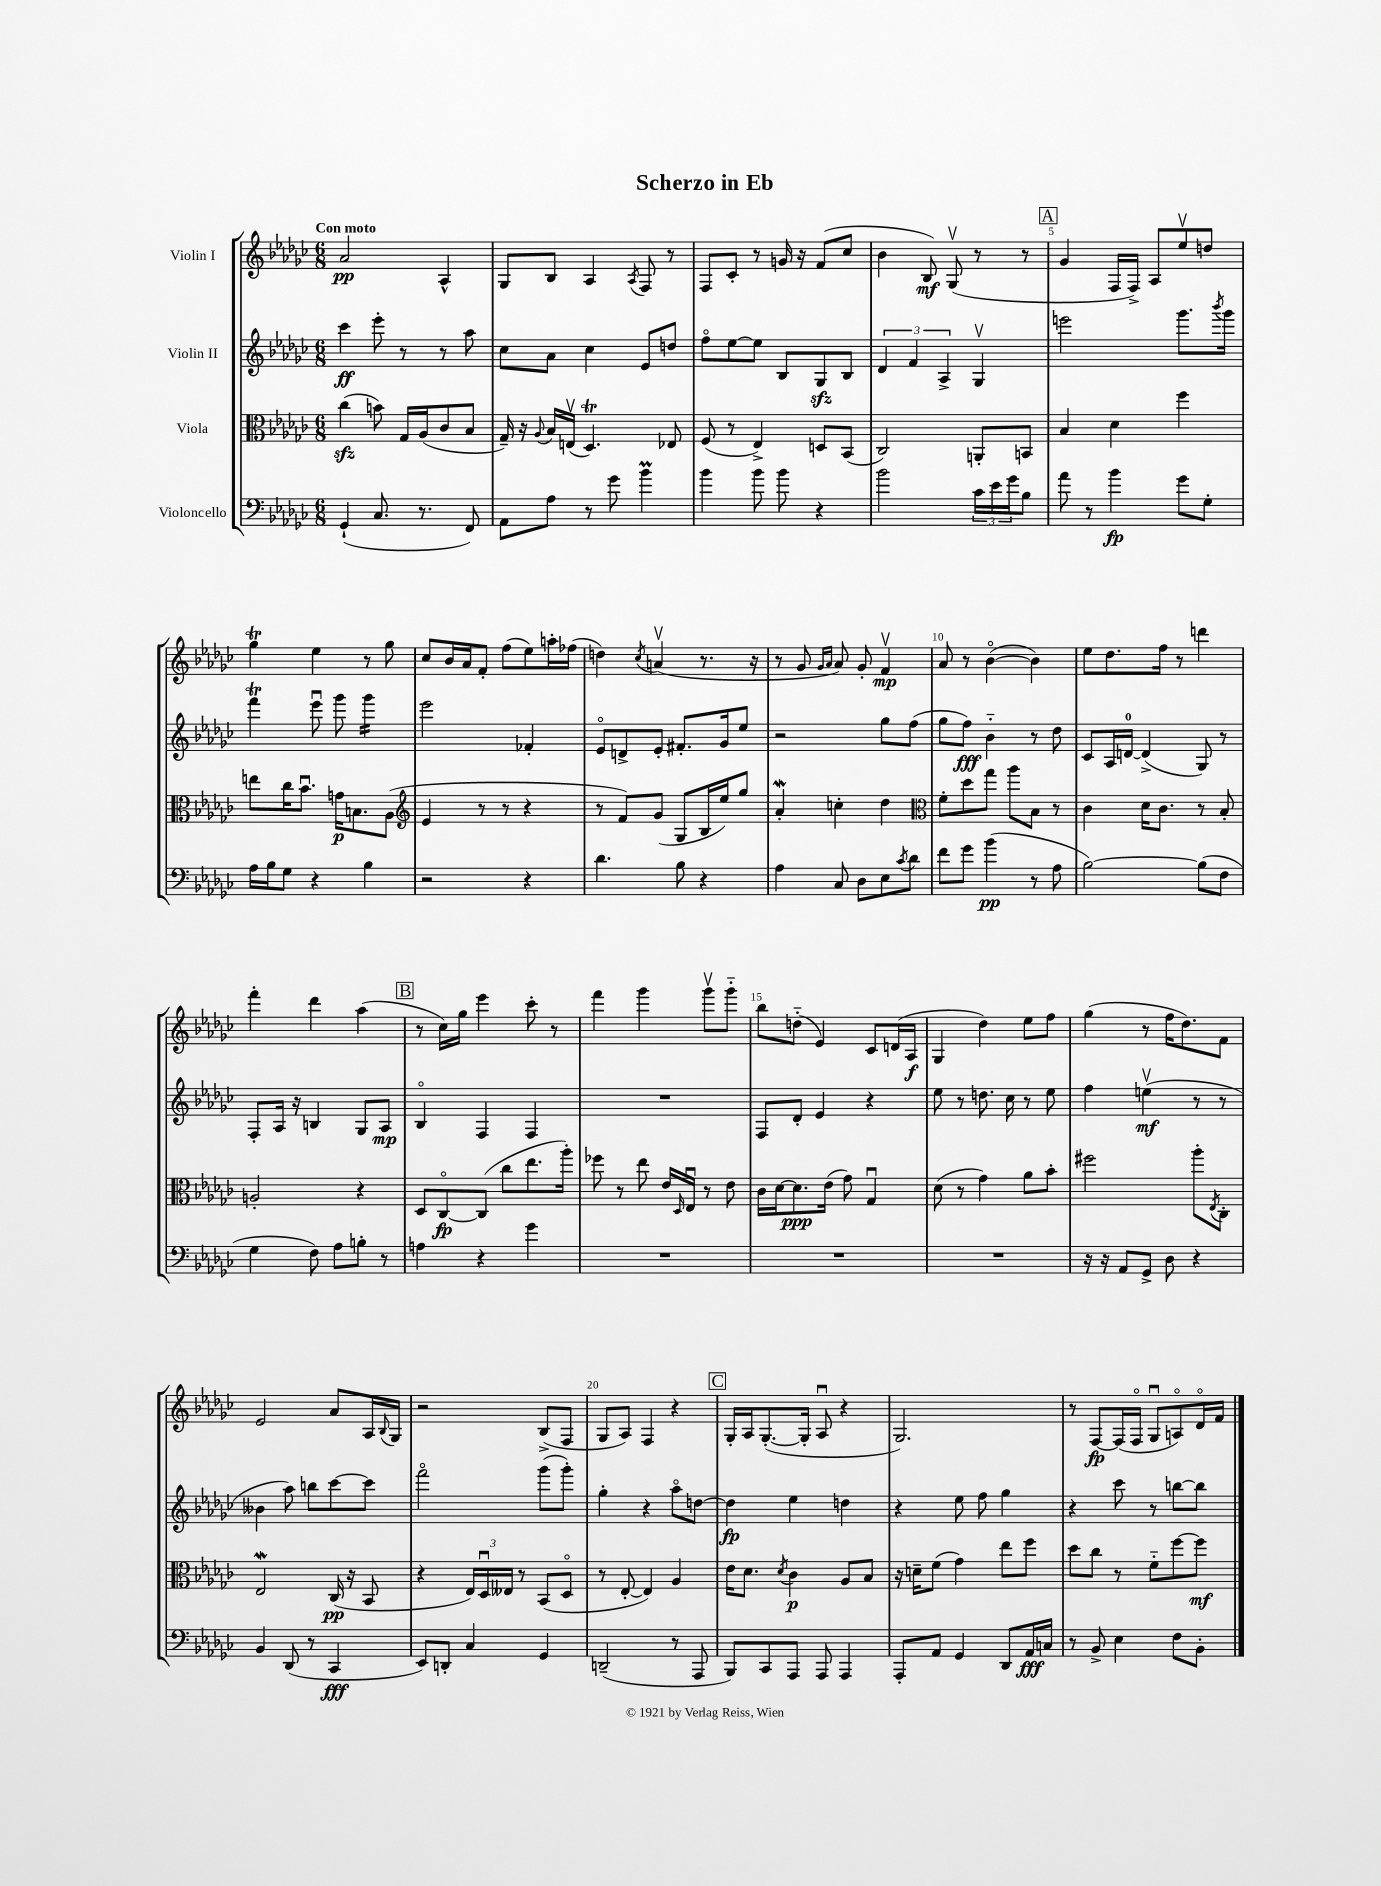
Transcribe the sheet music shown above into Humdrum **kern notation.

**kern	**kern	**kern	**kern
*staff4	*staff3	*staff2	*staff1
*clefF4	*clefC3	*clefG2	*clefG2
*k[b-e-a-d-g-c-]	*k[b-e-a-d-g-c-]	*k[b-e-a-d-g-c-]	*k[b-e-a-d-g-c-]
*M6/8	*M6/8	*M6/8	*M6/8
(4GG-`/	(4cc-\	4ccc-\	2a-/
8.C-/	8b\)	8eee-'\	.
.	16G-/LL	8r	.
8.r	(16A-/J	.	.
.	8c-/	8r	4A-^^/
8FF/)	8B-/J	8aa-\	.
=	=	=	=
8AA-\L	16G-~/)	8cc-\L	8G-/L
.	16r	.	.
.	8qqA-/	.	.
8A-\J	16B-/LL	8a-\J	8B-/J
.	(16Ev/JJ	.	.
8r	4.D-/)	4cc-\	4A-/
8g-\	.	.	.
.	.	.	8qA-/
4b-\	.	8e-/L	8F/
.	8E-/	8dd/J	8r
=	=	=	=
4b-\	(8F/	8ffo\L	8F/L
.	8r	[8ee-\	8c-'/J
8b-\	4E-^/)	8ee-\]J	8r
8b-\	.	8B-/L	16g/
.	.	.	16r
4r	8D/L	8G-/	(8f/L
.	(8BB-/J	8B-/J	8cc-/J
=	=	=	=
2b-\	2C-/)	6d-/	4b-\
.	.	6f/	.
.	.	.	8B-/)
.	.	6A-^/	.
.	.	.	(8G-v/
24c-\LL	8AA'/L	4G-v/	8r
24e-\	.	.	.
24g-\J	.	.	.
8B-\J	8BB/J	.	8r
=	=	=	=
8a-\	4B-/	2eee\	4g-/
8r	.	.	.
4b-\	4d-\	.	16F/LL
.	.	.	16F^/JJ)
.	.	.	8A-/L
8g-\L	4ff\	8.ggg-\L	8ee-v/
8G-'\J	.	.	8dd/J
.	.	8qbbb-/	.
.	.	16ggg-\Jk	.
=	=	=	=
16A-\LL	8ee\L	4fff\	4gg-\
16B-\J	.	.	.
8G-\J	16cc-\K	.	.
.	8.b-u\J	.	.
4r	.	8eee-u\	4ee-\
.	16g\LK	8ggg-\	.
.	8.B\	.	.
4B-\	.	4ggg-\	8r
.	(8A-\J	.	8gg-\
=	=	=	=
*	*clefG2	*	*
2r	4e-/	2eee-\	8cc-/L
.	.	.	16b-/L
.	.	.	16a-/J
.	8r	.	8f'/J
.	8r	.	(8ff\L
4r	4r	4f-'/	8ee-\)
.	.	.	16aa'\L
.	.	.	(16ff-\JJ
=	=	=	=
4.d-\	8r	8e-o/L	4dd\)
.	8f/L)	8d^/	.
.	.	.	8qcc-/
.	(8g-/J	8e-'/J	(4av/
8B-\	8G-/L	8.f#'/L	.
4r	16B-/L	.	8.r
.	16ee-/J)	16g-/k	.
.	8gg-/J	8ee-/J	.
.	.	.	16r
=	=	=	=
4A-\	4a-'/	2r	8r
.	.	.	8g-/
.	.	.	16qqg-/LL
.	.	.	16qqa-/JJ
8C-/	4cc'\	.	8a-/)
8D-\L	.	.	8g-'/
8E-\	4dd-\	8gg-\L	4fv/
8qc-/	.	.	.
8d-\J	.	(8ff\J	.
=	=	=	=
*	*clefC3	*	*
8f\L	8f'\L	8gg-\L	8a-/
8g-\J	8dd-\	8ff\J)	8r
(4b-\	8gg-\J	4b-'~\	([4b-o\
.	8aa-\L	.	.
8r	8B-\J	8r	4b-\])
8A-\	8r	8dd-\	.
=	=	=	=
[2B-\)	4c-\	8c-/L	8ee-\L
.	.	16A-/L	8.dd-\
.	.	[16d/JJ	.
.	16d-\LK	(4d^/]	.
.	8.c-\J	.	16ff\Jk
.	.	.	8r
(8B-\]L	8r	8G-/)	4ddd\
8F\J	8B-'/	8r	.
=	=	=	=
4G-\	2A'/	8F'/L	4fff'\
.	.	16A-/Jk	.
.	.	16r	.
8F\)	.	4B/	4ddd-\
8A-\L	.	.	.
8B'\J	4r	8G-/L	(4aa-\
8r	.	8A-/J	.
=	=	=	=
4A\	8D-/L	4B-o/	8r
.	[8C-o/	.	16cc-\LL)
.	.	.	16gg-\JJ
4r	(8C-/]J	4F/	4eee-\
.	8cc-\L	.	.
4g-\	8.ee-\	4F/	8ccc-'\
.	.	.	8r
.	16aa-'\Jk)	.	.
=	=	=	=
2.r	8ff-\	2.r	4fff\
.	8r	.	.
.	8ee-\	.	4ggg-\
.	16e-/LL	.	.
.	16qqD-/	.	.
.	16E-u/JJ	.	.
.	8r	.	8ggg-v\L
.	8e-\	.	8ggg-'~\J
=	=	=	=
2.r	16c-\LL	8F/L	8bb-\L
.	[16d-\J	.	.
.	8.d-\]	8d-'/J	(8dd'~\J
.	.	4e-/	4e-/)
.	(16e-\Jk	.	.
.	8g-\)	.	.
.	4G-u/	4r	8c-/L
.	.	.	(16d/L
.	.	.	16A-/JJ
=	=	=	=
2.r	(8d-\	8ee-\	4G-/
.	8r	8r	.
.	4g-\)	8.dd\	4dd-\)
.	.	16cc-\	.
.	8a-\L	8r	8ee-\L
.	8b-'\J	8ee-\	8ff\J
=	=	=	=
16r	2ff#\	4ff\	(4gg-\
16r	.	.	.
8AA-/L	.	.	.
8GG-^/J	.	(4eev\	8r
8D-\	.	.	16ff\LK
.	.	.	8.dd-\)
4r	8aa-'\L	8r	.
.	8qE-/	.	.
.	8C-'\J	8r	8f\J
=	=	=	=
4BB-/	2E-/	4b--\	2e-/
(8DD-/	.	8aa-\)	.
8r	.	8bb\L	.
4CC-/	(16C-/	[8ccc-\	8a-/L
.	16r	.	.
.	8BB-/	8ccc-\]J	16A-/L
.	.	.	8qqB-/
.	.	.	16G-/JJ
=	=	=	=
8EE-/L)	4r	2fffo\	2r
8DD'/J	.	.	.
4C-/	24E-/LL)	.	.
.	24D-u/	.	.
.	24E--/JJ	.	.
.	8r	.	.
4GG-/	(8BB-/L	(8ggg-\L	(8B-^/L
.	8D-o/J	8ggg-'\J)	8F/J
=	=	=	=
(2DD~/	8r	4gg-'\	8G-/L
.	[8E-'/	.	8A-/J)
.	4E-/])	4r	4F/
8r	4A-/	8aa-o\L	4r
8AAA-/	.	[8dd\J	.
=	=	=	=
8BBB-/L)	16e-\LK	4dd\]	16G-'/LL
.	8.d-\J	.	16A-/J
8CC-/	.	.	([8.G-'/
.	8qd-/	.	.
8AAA-/J	4c-\	4ee-\	.
.	.	.	16G-'/]Jk
8AAA-/	.	.	8A-u/
4AAA-/	8A-/L	4dd\	4r
.	8B-/J	.	.
=	=	=	=
8AAA-'/L	16r	4r	2.G-/)
.	16d~\LK	.	.
8AA-/J	(8f\J	.	.
4GG-/	4g-\)	8ee-\	.
.	.	8ff\	.
8DD-/L	8ee-\L	4gg-\	.
16AA-/L	8ff\J	.	.
16C/JJ	.	.	.
=	=	=	=
8r	8dd-\L	4r	8r
8BB-^/	8cc-\J	.	[8F/L
4E-\	8r	8ccc-\	(16F/]L
.	.	.	16Fo/JJ
.	8f'~\L	8r	8G-u/L
8F\L	[8ff\	[8bb\L	8Ao/)
8BB-'\J	8ff\]J	8bb\]J	16d-o/L
.	.	.	16f/JJ
==	==	==	==
*-	*-	*-	*-
